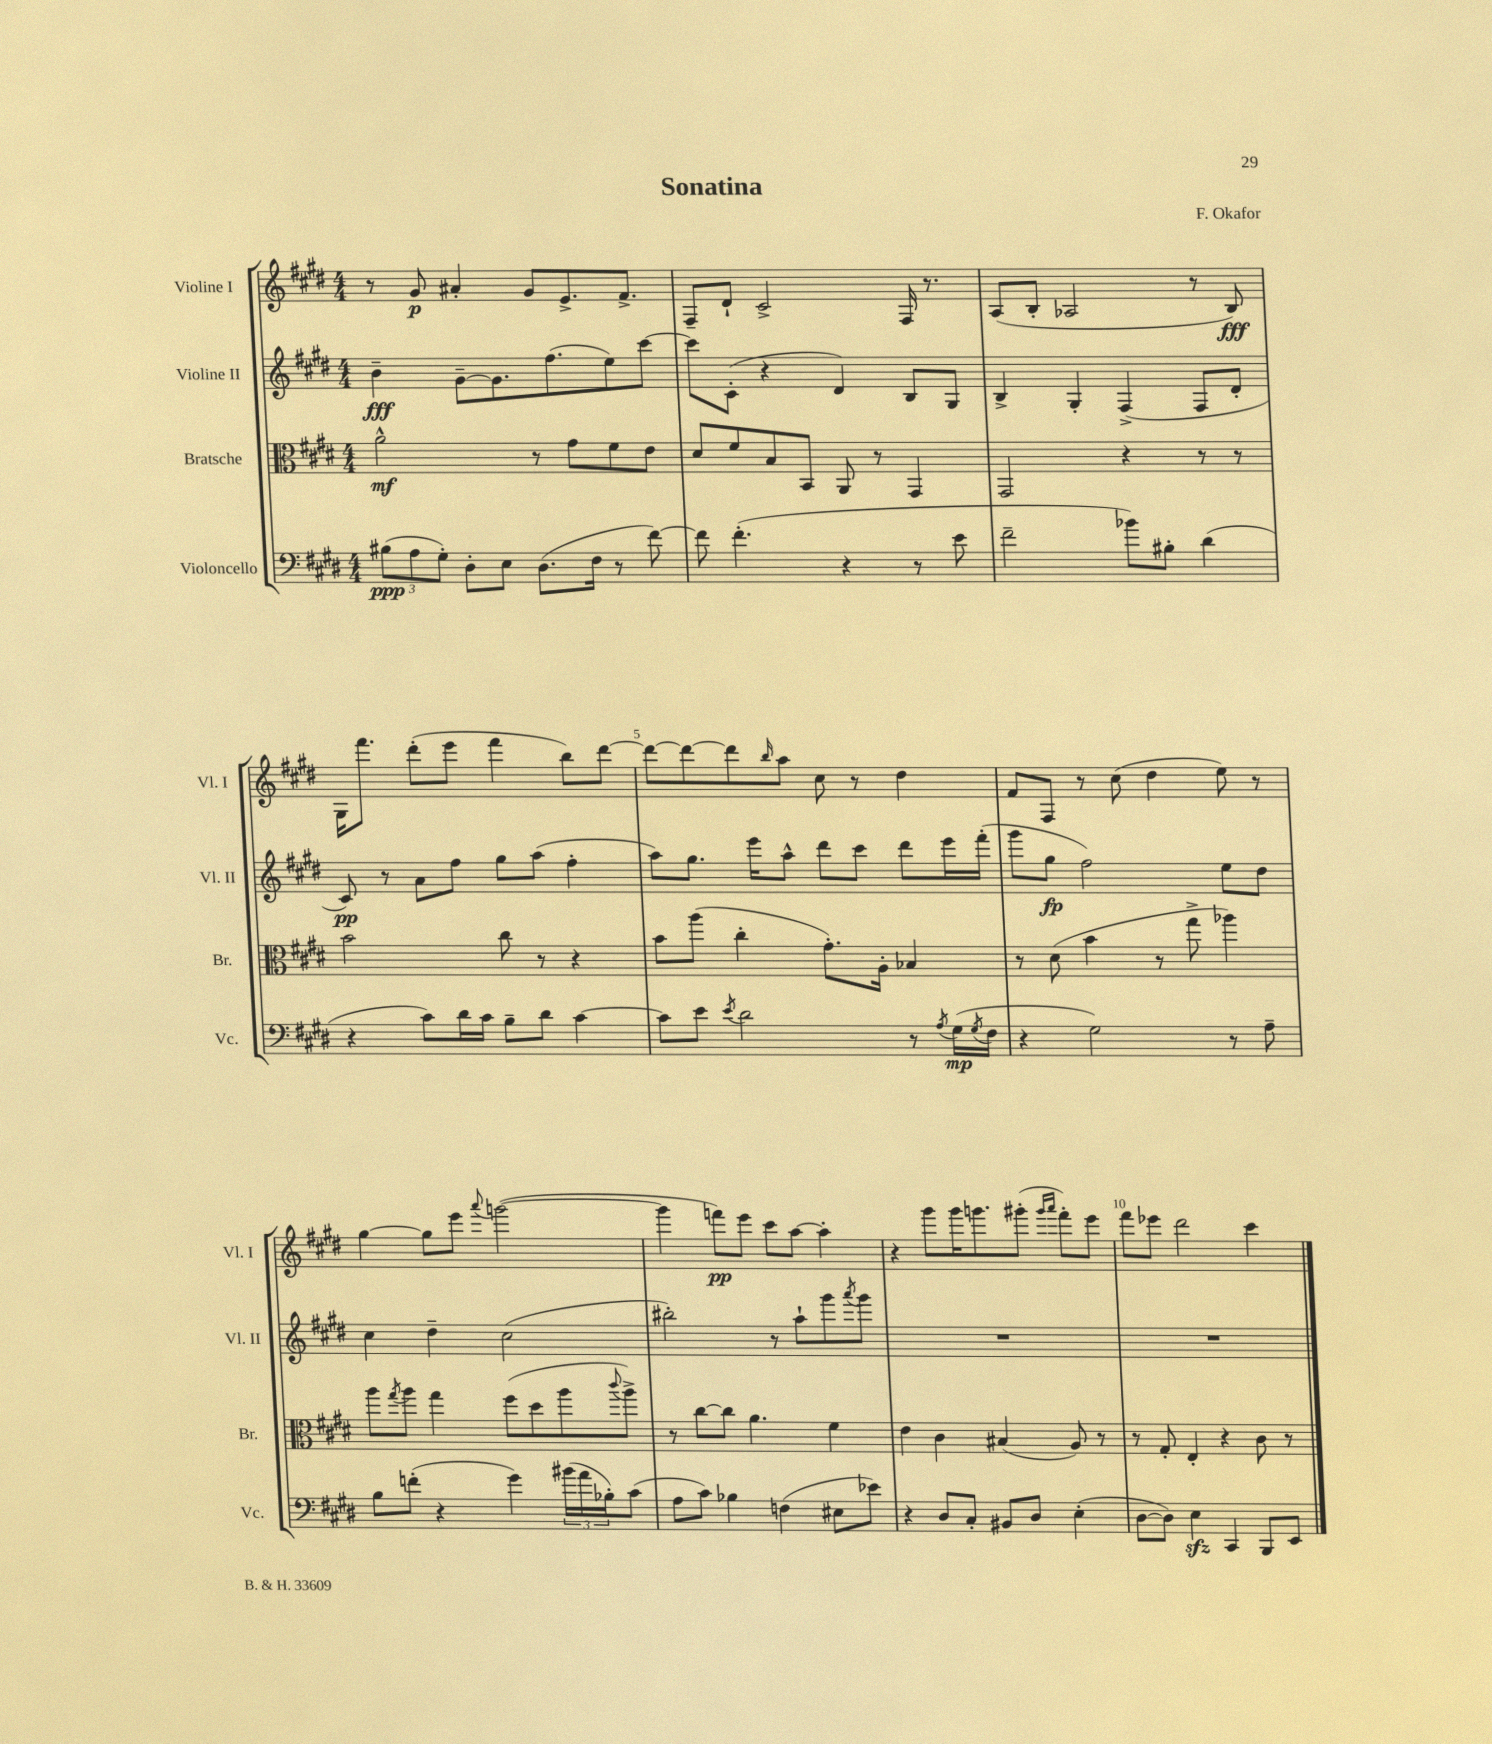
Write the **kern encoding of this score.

**kern	**kern	**kern	**kern
*staff4	*staff3	*staff2	*staff1
*clefF4	*clefC3	*clefG2	*clefG2
*k[f#c#g#d#]	*k[f#c#g#d#]	*k[f#c#g#d#]	*k[f#c#g#d#]
*M4/4	*M4/4	*M4/4	*M4/4
(12B#	2a^^	4b~	8r
12A	.	.	.
.	.	.	8g#
12G#')	.	.	.
8D#'	.	[8g#~	4a#'
8E	.	8.g#]	.
(8.D#	8r	.	8g#
.	.	(8.ff#	.
.	8g#	.	8.e^
16F#	.	.	.
8r	8f#	8ee)	.
.	.	.	8.f#^
[8f#)	8e	[8ccc#	.
=	=	=	=
8f#]	8d#	8ccc#]	8F#~
(4.f#'	8f#	(8c#'	8d#`
.	8B	4r	2c#^
.	8BB	.	.
4r	8AA	4d#)	.
.	8r	.	.
8r	4GG#	8B	16F#
.	.	.	8.r
8e	.	8G#	.
=	=	=	=
2f#~	2GG#	4B^	(8A
.	.	.	8B'
.	.	4G#'	2A-
8b-)	4r	(4F#^	.
8B#'	.	.	.
(4d#	8r	8F#	8r
.	8r	8d#'	8B)
=	=	=	=
4r	2b	8c#)	16G#
.	.	.	8.fff#
.	.	8r	.
8c#)	.	8a	(8ddd#'
16d#	.	8ff#	8eee
16c#	.	.	.
8B~	8cc#	8gg#	4fff#
8d#	8r	(8aa	.
[4c#	4r	4ff#'	8bb)
.	.	.	[8ddd#
=	=	=	=
8c#]	8b	8aa)	8ddd#_
8e	(8aa	8.gg#	8ddd#_
8qe	.	.	.
2d#	4cc#'	.	8ddd#]
.	.	16eee	.
.	.	.	16qqbb
.	.	8aa^^	8aa
.	8.g#')	8ddd#	8cc#
.	.	8ccc#	8r
.	16A'	.	.
8r	4B-	8ddd#	4dd#
8qA	.	.	.
(16G#	.	16eee	.
8qG#	.	.	.
16F#	.	(16fff#'	.
=	=	=	=
4r	8r	8ggg#	8f#
.	(8d#	8gg#	8F#
2G#)	4b	2ff#)	8r
.	.	.	(8cc#
.	8r	.	4dd#
.	8gg#^	.	.
8r	4aa-)	8ee	8ee)
8A~	.	8dd#	8r
=	=	=	=
8B	8aa	4cc#	[4gg#
.	8qgg#	.	.
(8f'	8aa	.	.
4r	4gg#	4dd#~	8gg#]
.	.	.	8eee
.	.	.	8qqaaa
4g#)	(8ff#	(2cc#	([2ggg
.	8dd#	.	.
(24b#	8aa	.	.
24a	.	.	.
24B-')	.	.	.
.	8qqccc#	.	.
(8c#	8aa^)	.	.
=	=	=	=
8A	8r	2bb#')	4ggg]
8c#)	[8cc#	.	.
4B-	8cc#]	.	8fff)
.	4.a	.	8eee
(4F	.	8r	8ccc#
.	.	8aa`	[8aa
8E#	4f#	8ggg#	4aa']
.	.	8qaaa	.
8e-)	.	8ggg#	.
=	=	=	=
4r	4e	1r	4r
8D#	4c#	.	8ggg#
8C#'	.	.	16ggg#
.	.	.	8.ggg
8BB#	(4B#	.	.
8D#	.	.	(8ggg#'
.	.	.	16qqggg#
.	.	.	16qqaaa
(4E'	8A)	.	8fff#')
.	8r	.	8eee
=	=	=	=
[8D#	8r	1r	8fff#
8D#])	8G#'	.	8eee-
4E	4E'	.	2ddd#
4CC#	4r	.	.
8BBB	8c#	.	4ccc#
8EE	8r	.	.
==	==	==	==
*-	*-	*-	*-
